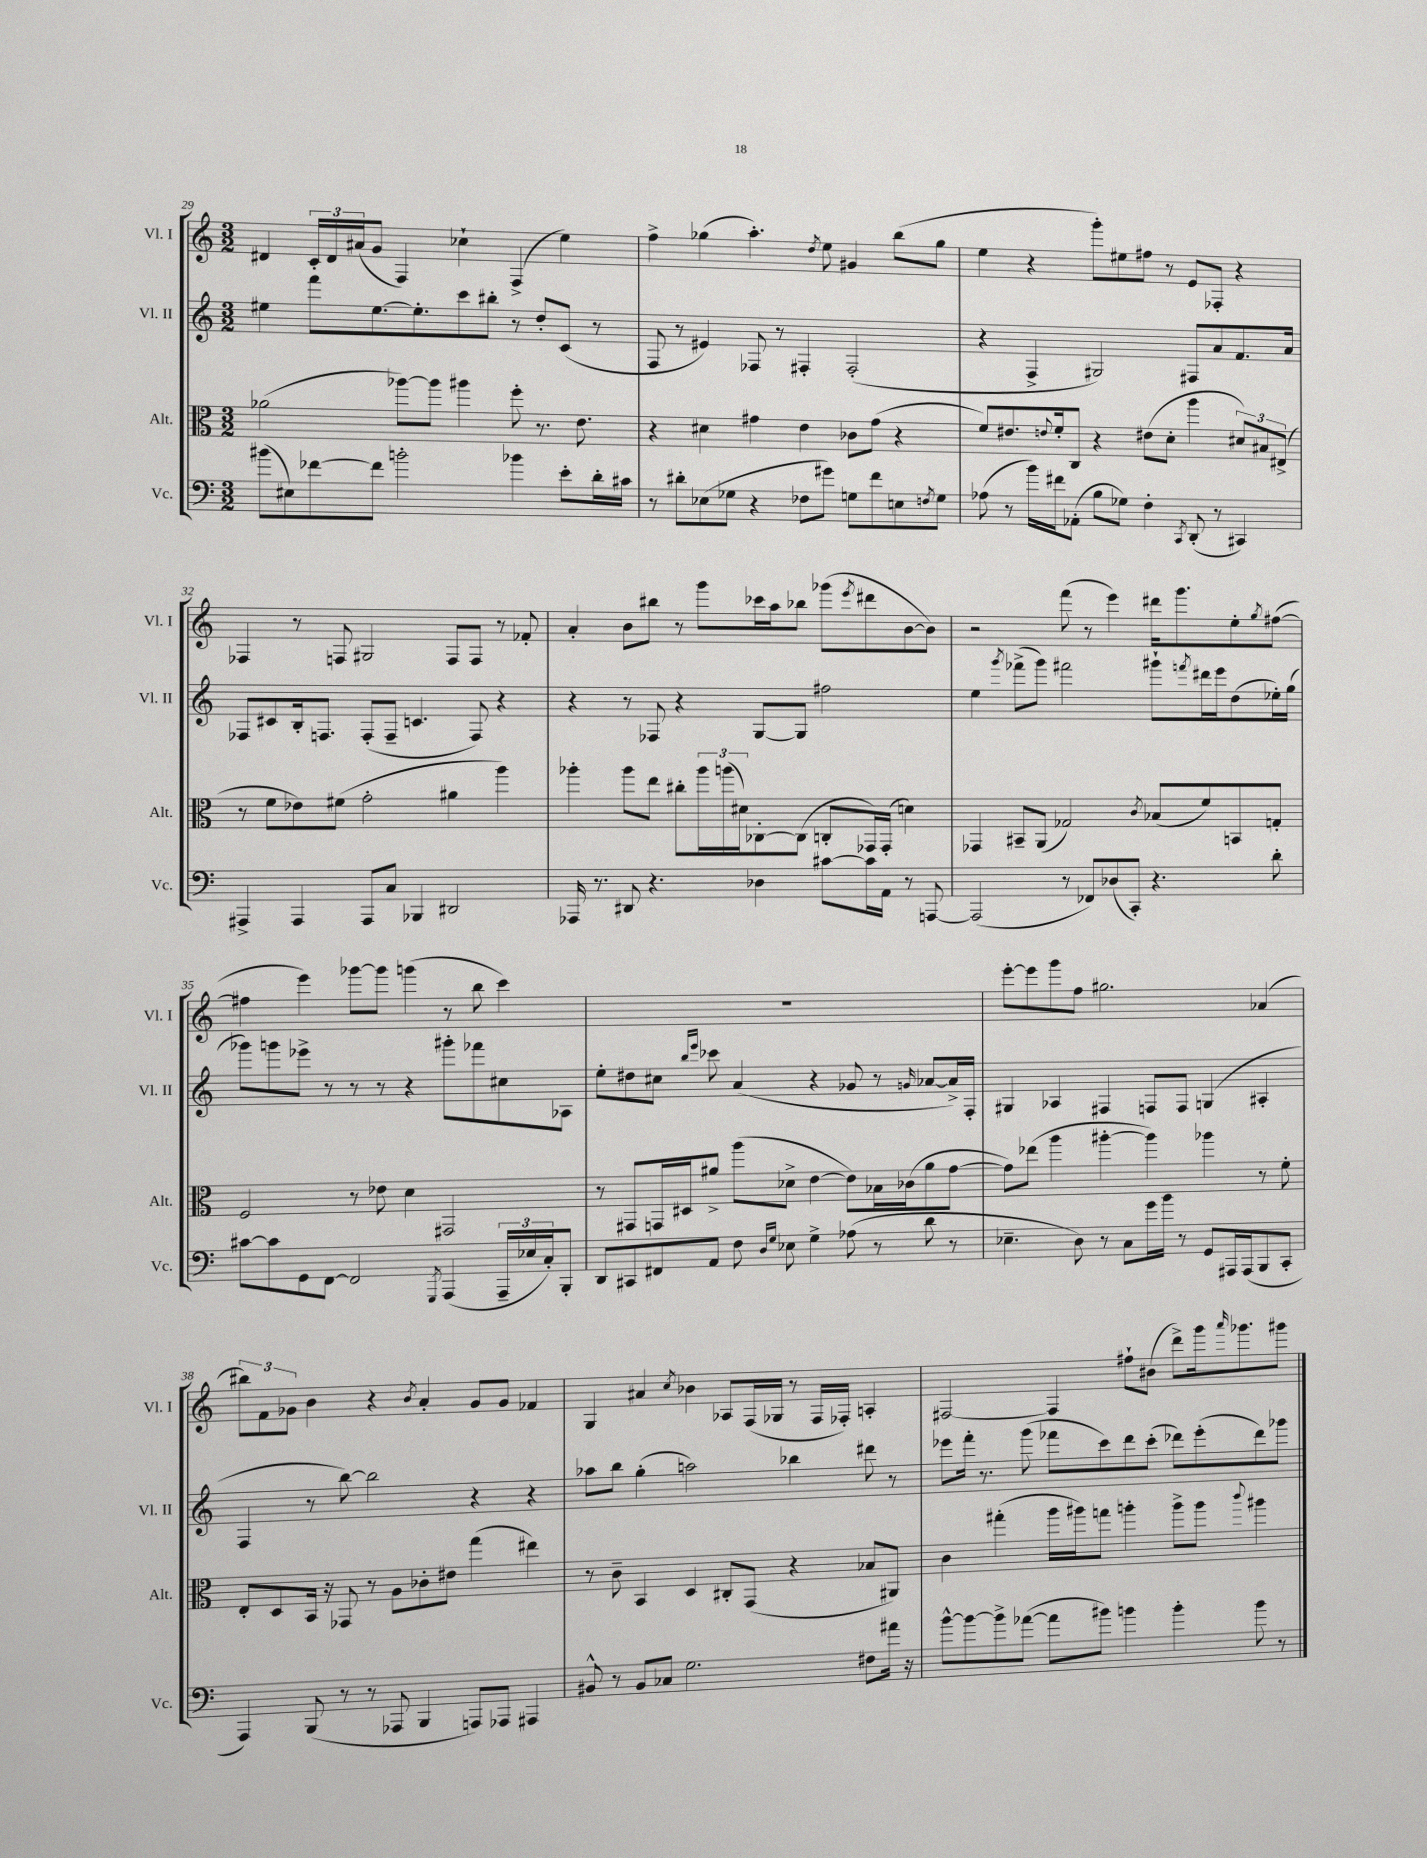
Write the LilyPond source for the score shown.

<<
\new StaffGroup <<
\new Staff = "s0" \with { instrumentName = "Vl. I" shortInstrumentName = "Vl. I" } {
    \clef treble \key c \major \numericTimeSignature \time 3/2
    dis'4 \tuplet 3/2 { c'16-. dis'16 ais'16( } g'8 f4) ces''4-! f4->( e''4) |
    f''4-> ges''4( a''4.-.) \acciaccatura { d''8 } e''8 gis'4 b''8( ges''8 |
    e''4 r4 g'''8-.) eis''8 fis''8 r8 e'8 fes8-. r4 |
    fes4 r8 f8 gis2 f8 f8 r8 fes'8-. |
    a'4-. b'8 bis''8 r8 g'''8 ces'''16 a''16 bes''8 ges'''8( \acciaccatura { e'''8 } dis'''8 b'8~ b'8) |
    r2 f'''8( r8 e'''4) dis'''16 g'''8. e''8-. \acciaccatura { g''8 } fis''8~( |
    fis''4 e'''4) ges'''8~ ges'''8 g'''4( r8 b''8 c'''4) |
    R1. |
    e'''8~-. e'''8 g'''8 f''8 gis''2. aes'4( |
    \tuplet 3/2 { bis''8) f'8 ges'8 } b'4 r4 \acciaccatura { b'8 } a'4-. ges'8 ges'8 fes'4 |
    g4 ais'4 \acciaccatura { c''8 } bes'4 aes8 f16( ges16 r8 f16 fes16-.) a4-. |
    fis2~ fis4 fis''8-! bis'8( d'''8->) g'''16 \grace { a'''16 } ges'''8. gis'''8 \bar "|." |
}
\new Staff = "s1" \with { instrumentName = "Vl. II" shortInstrumentName = "Vl. II" } {
    \clef treble \key c \major \numericTimeSignature \time 3/2
    eis''4 f'''8 eis''8.~ eis''8.-. c'''8 bis''8-. r8 d''8-. c'8( r8 |
    f8 r8 eis'4) fes8 r8 fis4-. fis2-.( |
    r4 f4-> gis2) fis8 a'8 f'8. a'16 |
    fes8 cis'8 b16-. f8. f8-.( f8-- c'4. f8) r4 |
    r4 r8 fes8 r4 g8~ g8 fis''2 |
    e''4 \acciaccatura { g'''8 } fes'''8->( g'''8) fis'''2 gis'''8-! \acciaccatura { f'''8 } dis'''16 e'''16 d''8( ees''16-.) g''16( |
    ges'''8) g'''8 ees'''8-> r8 r8 r8 r4 gis'''8-. fes'''8 cis''8 aes8 |
    e''8-. dis''8 cis''8 \grace { b''16 e'''16 } ces'''8 a'4( r4 ges'8 r8 \grace { g'16 } aes'8~ aes'16->) f16-. |
    gis4 aes4 fis4 f8 f8 g4( ais4-. |
    f4 r8 b''8~) b''2 r4 r4 |
    aes''8 b''8 g''4-.( a''2) bes''4 dis'''8 r8 |
    ees'''8 f'''16-. r8. g'''8( fes'''8 c'''8) d'''8 c'''8-.( des'''8) ees'''8-.( des'''8) ges'''8 \bar "|." |
}
\new Staff = "s2" \with { instrumentName = "Alt." shortInstrumentName = "Alt." } {
    \clef alto \key c \major \numericTimeSignature \time 3/2
    aes'2( aes''8~) aes''8 ais''4 f''8-. r8. e'8. |
    r4 dis'4 gis'4 e'4 ces'8 gis'8( r4 |
    f'8) eis'8. \appoggiatura { e'8 } f'16-. c8 r4 eis'8( d'8-. a''4 \tuplet 3/2 { dis'8) bis8 eis8->( } |
    r8 f'8 ees'8) fis'8( g'2-. ais'4 a''4) |
    aes''4-. aes''8 e''8 cis''8-. \tuplet 3/2 { aes''16 a''16( dis'16) } ces8~-. ces8( c8-. ges,16) ges,16-.( d'4) |
    ges,4 bis,8-- a,8( ges2) \acciaccatura { c'8 } bes8( f'8) b,8 g8-. |
    f2 r8 ees'8 d'4 gis,2 |
    r8 gis,8 g,16 dis16 ais'8-> a''8( des'8-> e'4~ e'8) bes16 ces'16( ais'8 g'8~ |
    g'8) ees''8( a''4 ais''4~-. ais''4) aes''4 r8 f'8-. |
    e8-. d8 b,16 r16 ges,8 r8 a8 ces'8-. eis'8 g''4( eis''4) |
    r8 c'8-- b,4 d4 cis8-. g,8( r4 bes8 ais,8) |
    c'4 gis''4-.( a''16 ais''16) g''8 a''4-. a''8-> a''8 \appoggiatura { c'''8 } ais''4 \bar "|." |
}
\new Staff = "s3" \with { instrumentName = "Vc." shortInstrumentName = "Vc." } {
    \clef bass \key c \major \numericTimeSignature \time 3/2
    bis'8( eis8) fes'8~ fes'8 b'2-. bes'4 e'8-. d'16-. cis'16 |
    r8 dis'8-. ees8( ges8 r4 fes8 gis'8) g8 f'8 e8 \acciaccatura { f8 } g8 |
    aes8( r8 b'16) fis'16 aes,8-.( b8 ges8) f4-. \acciaccatura { c,8 } d,8-.( r8 cis,4) |
    ais,,4-> ais,,4 ais,,8 c8 bes,,4 dis,2 |
    aes,,16 r8. dis,8 r4. des4 cis'8~ cis'16 a,16 r8 a,,8~ |
    a,,2( r8 fes,8) des8( c,8-.) r4. d'8-. |
    cis'8~ cis'8 g,8 f,8~ f,2 \acciaccatura { g,,8 } a,,4( \tuplet 3/2 { a,,16-- ees16 c16-.) } b,,8-. |
    d,8 cis,8 fis,8 a,8 f8 \grace { d16 g16 } ees8 g4-> aes8( r8 d'8 r8 |
    ees4.-- d8) r8 c8 g'16 b'16 r8 g,8 ais,,16 ais,,16( b,,8 c,8-. |
    a,,4) b,,8( r8 r8 aes,,8 b,,4 a,,8) aes,,8 ais,,4 |
    bis,8-^ r8 bis,8 ces8 g2. fis8 ais'16 r16 |
    b'8~-^ b'8~ b'8-> aes'8~( aes'8 bis'8) b'4 b'4-. b'8 r8 \bar "|." |
}
>>
>>
\layout { \context { \Score currentBarNumber = #29 } }
